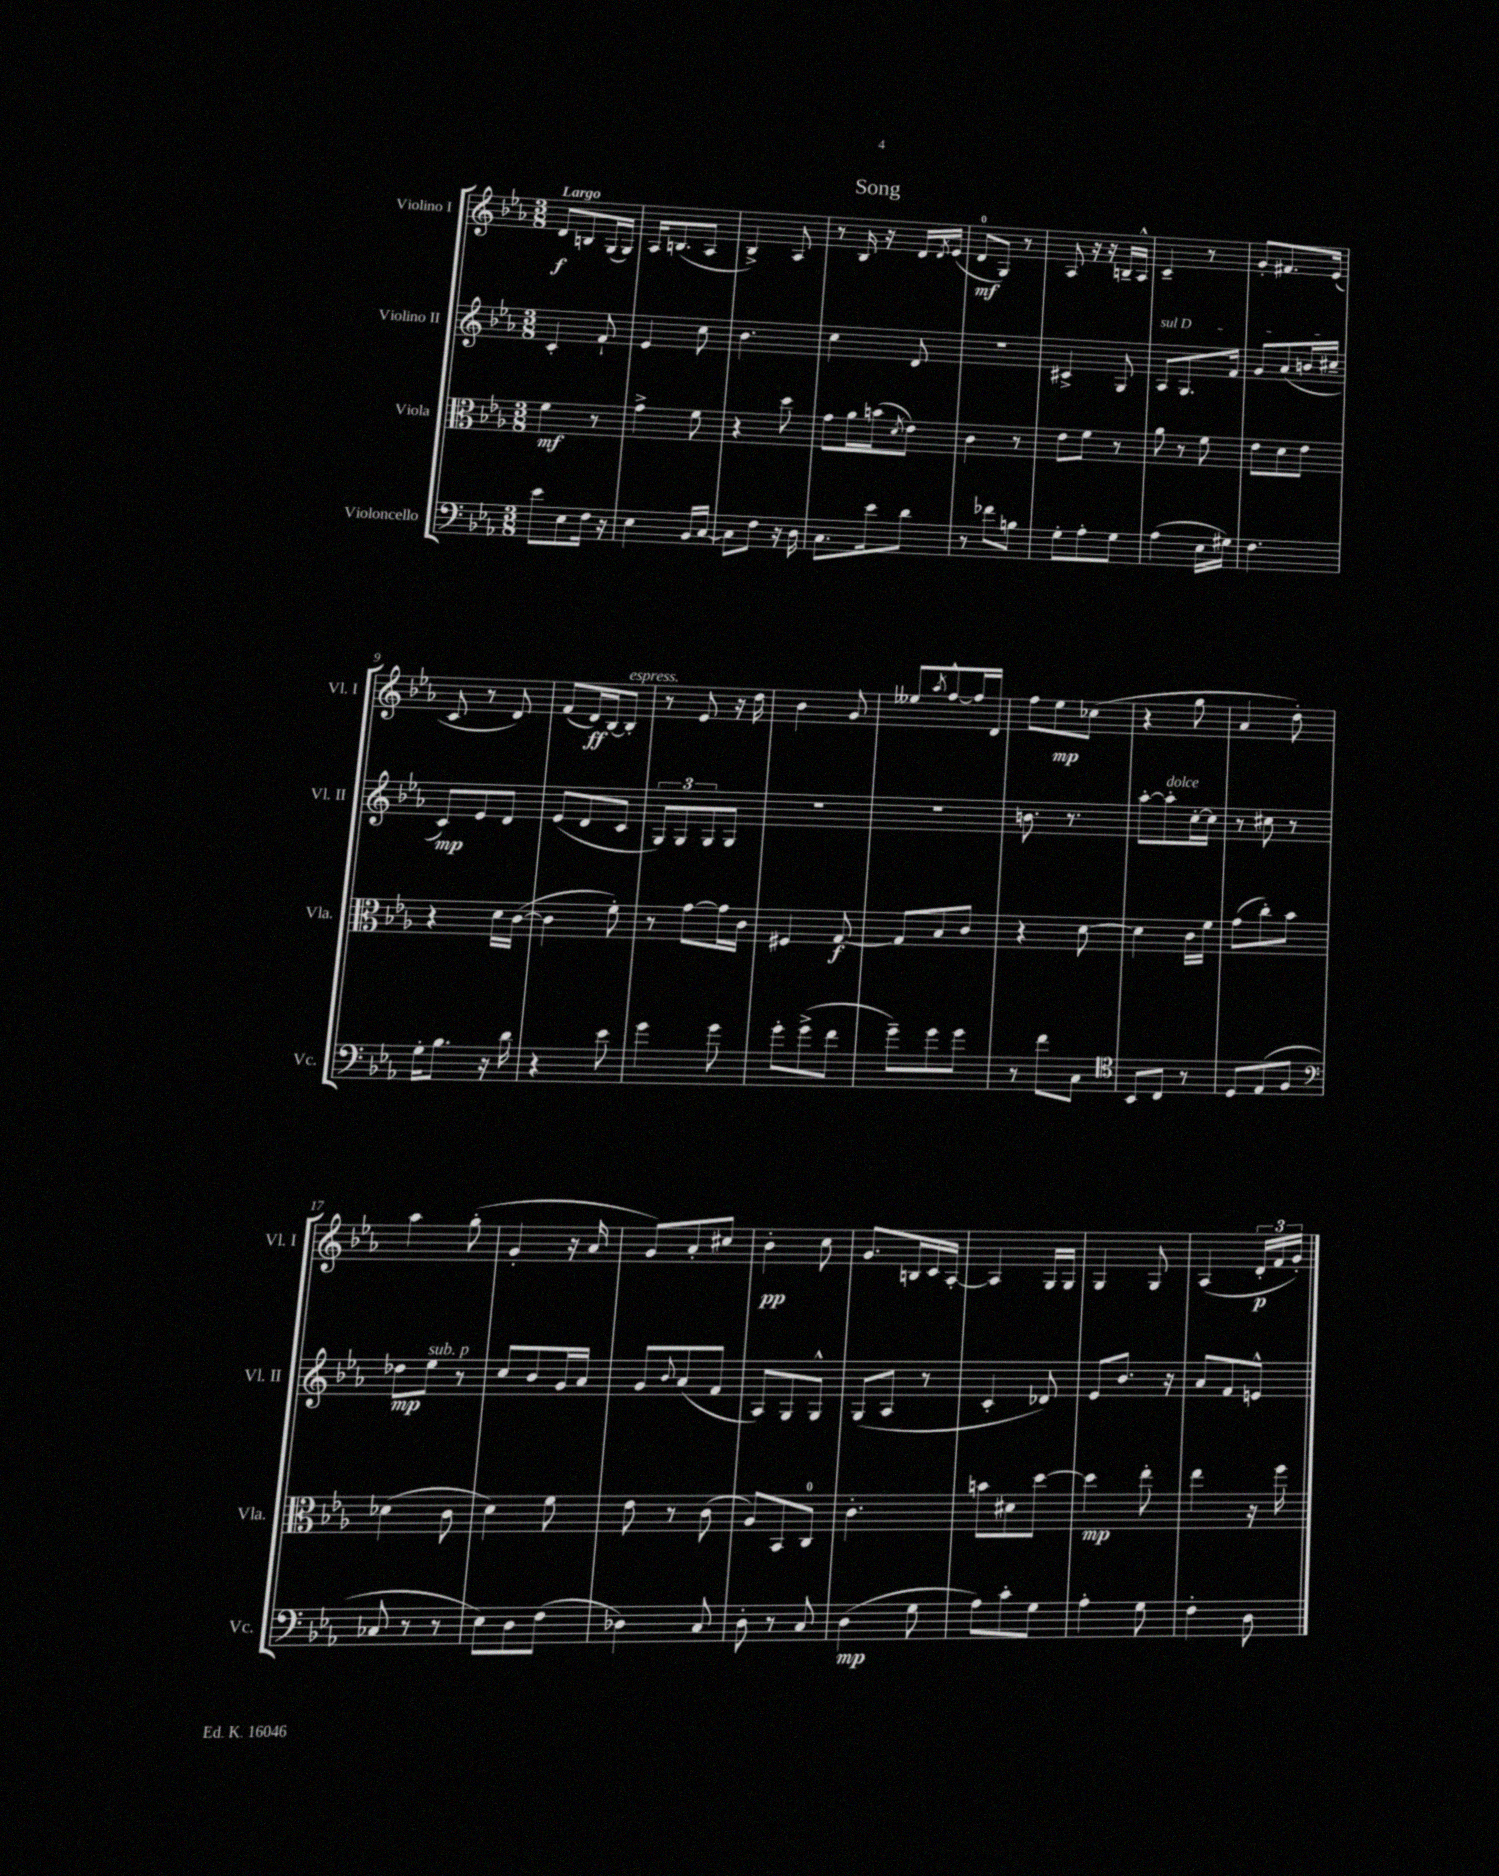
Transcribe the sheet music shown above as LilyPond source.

\header { title = "Song" }
<<
\new StaffGroup <<
\new Staff = "s0" \with { instrumentName = "Violino I" shortInstrumentName = "Vl. I" } {
    \clef treble \key ees \major \numericTimeSignature \time 3/8 \tempo "Largo"
    d'8\f b8 g16( g16) |
    aes16 b8.( aes8 |
    bes4->) aes8 |
    r8 bes16 r16 d'16 \acciaccatura { d'8 } ees'16( |
    d'8-0\mf g8) r8 |
    aes8 r16 r16 b16-- aes16-^ |
    c'4-- r8 |
    g'8-. fis'8. ees'16( |
    c'8 r8 d'8) |
    f'8( d'16\ff) bes16~ bes8-.^\markup { \italic "espress." } |
    r8 ees'8 r16 d''16 |
    bes'4 g'8 |
    eeses''8 \acciaccatura { aes''8 } f''8~-^ f''16 d'16 |
    f''8 ees''8\mp ces''8( |
    r4 g''8 |
    aes'4 d''8-.) |
    aes''4 g''8-.( |
    g'4-. r16 aes'16 |
    g'8) aes'8-. cis''8 |
    bes'4-.\pp c''8 |
    g'8. b16 c'16 aes16~-. |
    aes4 g16 g16 |
    g4 g8 |
    aes4( \tuplet 3/2 { d'16-.\p f'16 g'16-.) } \bar "|." |
}
\new Staff = "s1" \with { instrumentName = "Violino II" shortInstrumentName = "Vl. II" } {
    \clef treble \key ees \major \numericTimeSignature \time 3/8
    c'4-. f'8-! |
    ees'4 c''8 |
    bes'4. |
    c''4 d'8 |
    R4. |
    cis'4-> g8 |
    \once \override TextSpanner.bound-details.left.text = \markup { \italic "sul D" } aes8\startTextSpan g8. f'16 |
    g'8 aes'8( b'16 cis''16--\stopTextSpan |
    c'8\mp) ees'8 d'8 |
    ees'8( d'8 c'8 |
    \tuplet 3/2 { g8) g8 g8 } g8 |
    R4. |
    R4. |
    b'8. r8. |
    aes''8~-. aes''8-.^\markup { \italic "dolce" } c''16~-. c''16 |
    r8 cis''8 r8 |
    des''8\mp ees''8^\markup { \italic "sub. p" } r8 |
    c''8 bes'8 g'16 aes'16 |
    g'8 \appoggiatura { bes'8 } aes'8( f'8 |
    aes8) g8 g8-^ |
    g8( aes8 r8 |
    c'4-. des'8) |
    ees'8 bes'8. r16 |
    aes'8 f'8 e'8-^ \bar "|." |
}
\new Staff = "s2" \with { instrumentName = "Viola" shortInstrumentName = "Vla." } {
    \clef alto \key ees \major \numericTimeSignature \time 3/8
    f'4\mf r8 |
    g'4-> f'8 |
    r4 d''8 |
    g'8 aes'16 b'16( \acciaccatura { d'8 } ees'8) |
    c'4 r8 |
    ees'8 f'8 r8 |
    aes'8 r8 f'8 |
    ees'8 d'8 ees'8 |
    r4 d'16 c'16~( |
    c'4 f'8-.) |
    r8 g'8~ g'16 c'16 |
    fis4 g8~\f |
    g8 bes8 c'8 |
    r4 d'8~ |
    d'4 c'16 f'16 |
    g'8( c''8-.) bes'8 |
    des'4( c'8 |
    d'4) f'8 |
    ees'8 r8 c'8( |
    aes8) bes,8 c8-0 |
    c'4.-. |
    b'8 dis'8 d''8~ |
    d''4\mp ees''8-. |
    ees''4 r16 f''16 \bar "|." |
}
\new Staff = "s3" \with { instrumentName = "Violoncello" shortInstrumentName = "Vc." } {
    \clef bass \key ees \major \numericTimeSignature \time 3/8
    ees'8 ees8 f16 r16 |
    ees4 bes,16 c16~ |
    c8 f8 r16 d16 |
    c8. ees'16 d'8 |
    r8 fes'8 b8 |
    g8-. aes8-. g8 |
    aes4( ees16 gis16) |
    f4. |
    g16-. bes8. r16 d'16 |
    r4 ees'8 |
    g'4 g'8 |
    g'8-. g'8->( f'8 |
    g'8--) g'8 g'8 |
    r8 f'8 c8 |
    \clef tenor bes,8 c8 r8 |
    d8 ees8( f8 |
    \clef bass ces8 r8 r8 |
    ees8) d8 f8( |
    des4) c8 |
    d8-. r8 c8 |
    d4\mp( g8 |
    aes8) c'8-. g8 |
    aes4-. g8 |
    f4-. d8 \bar "|." |
}
>>
>>
